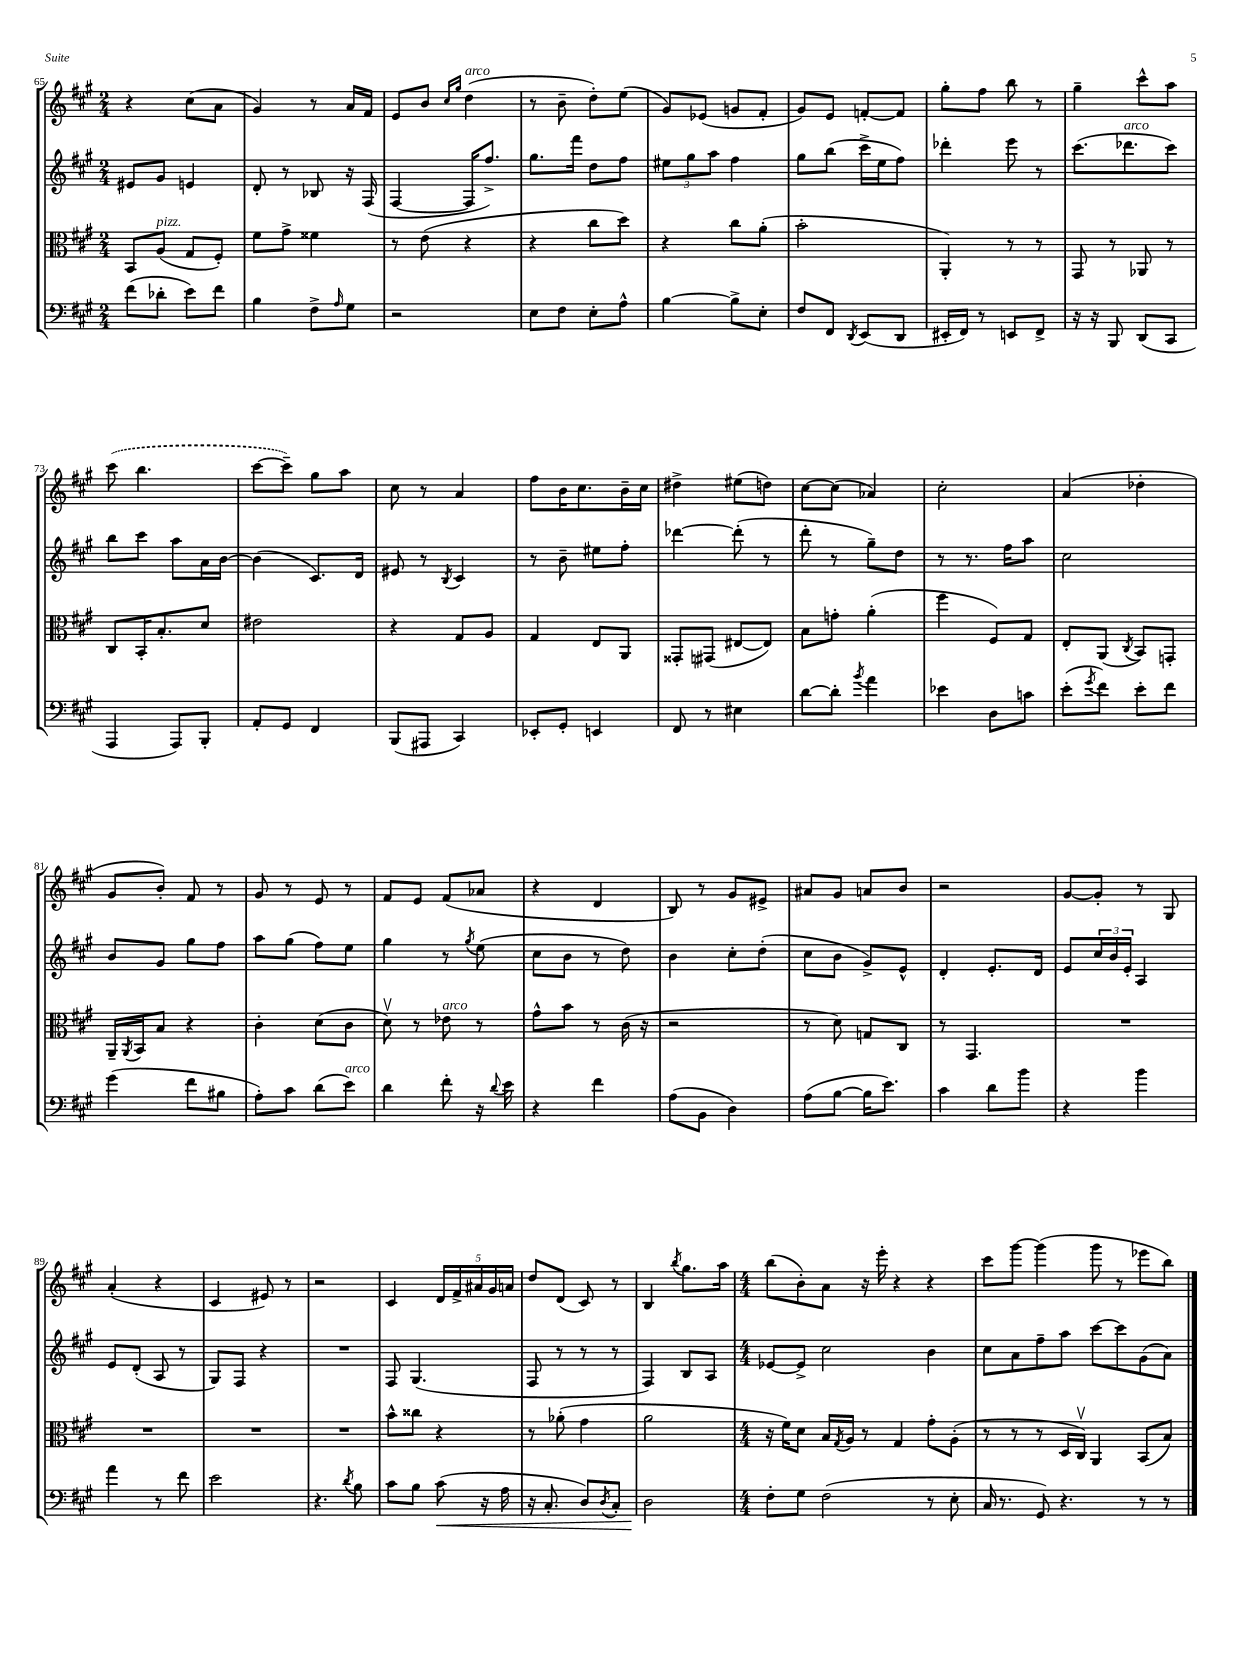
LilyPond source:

<<
\new StaffGroup <<
\new Staff = "s0" {
    \clef treble \key a \major \numericTimeSignature \time 2/4
    r4 cis''8( a'8 |
    gis'4) r8 a'16 fis'16 |
    e'8 b'8 \grace { cis''16 gis''16 } d''4^\markup { \italic "arco" }( |
    r8 b'8-- d''8-.) e''8( |
    gis'8) ees'8( g'8 fis'8-. |
    gis'8) e'8 f'8~-. f'8 |
    gis''8-. fis''8 b''8 r8 |
    gis''4-- cis'''8-^ a''8 |
    \once \slurDashed cis'''8( b''4. |
    cis'''8~ cis'''8--) gis''8 a''8 |
    cis''8 r8 a'4 |
    fis''8 b'16 cis''8. b'16-- cis''16 |
    dis''4-> eis''8( d''8) |
    cis''8~ cis''8( aes'4) |
    cis''2-. |
    a'4( des''4-. |
    gis'8 b'8-.) fis'8 r8 |
    gis'8 r8 e'8 r8 |
    fis'8 e'8 fis'8( aes'8 |
    r4 d'4 |
    b8) r8 gis'8 eis'8-> |
    ais'8 gis'8 a'8 b'8 |
    r2 |
    gis'8~ gis'8-. r8 gis8 |
    a'4-.( r4 |
    cis'4 eis'8) r8 |
    r2 |
    cis'4 \tuplet 5/4 { d'16 fis'16-> ais'16 gis'16 a'16 } |
    d''8 d'8( cis'8) r8 |
    b4 \acciaccatura { b''8 } gis''8. a''16 |
    \numericTimeSignature \time 4/4 b''8( b'8-.) a'8 r16 e'''16-. r4 r4 |
    cis'''8 gis'''8~ gis'''4( gis'''8 r8 ees'''8 b''8) \bar "|." |
}
\new Staff = "s1" {
    \clef treble \key a \major \numericTimeSignature \time 2/4
    eis'8 gis'8 e'4 |
    d'8-. r8 bes8 r16 fis16( |
    fis4~ fis16 fis''8.->) |
    gis''8. fis'''16 d''8 fis''8 |
    \tuplet 3/2 { eis''8 gis''8 a''8 } fis''4 |
    gis''8 b''8( cis'''16-> e''16 fis''8) |
    des'''4-. e'''8 r8 |
    cis'''8.( des'''8.^\markup { \italic "arco" } cis'''8) |
    b''8 cis'''8 a''8 a'16 b'16~ |
    b'4( cis'8.) d'16 |
    eis'8 r8 \acciaccatura { b8 } cis'4 |
    r8 b'8-- eis''8 fis''8-. |
    des'''4~ des'''8-.( r8 |
    d'''8-. r8 gis''8--) d''8 |
    r8 r8. fis''16 a''8 |
    cis''2 |
    b'8 gis'8 gis''8 fis''8 |
    a''8 gis''8( fis''8) e''8 |
    gis''4 r8 \acciaccatura { gis''8 } e''8( |
    cis''8 b'8 r8 d''8) |
    b'4 cis''8-. d''8-.( |
    cis''8 b'8 gis'8->) e'8-^ |
    d'4-. e'8.-. d'16 |
    e'8 \tuplet 3/2 { cis''16 b'16 e'16-. } a4 |
    e'8 d'8-.( a8 r8 |
    gis8) fis8 r4 |
    R2 |
    fis8 gis4.( |
    fis8 r8 r8 r8 |
    fis4) b8 a8 |
    \numericTimeSignature \time 4/4 ees'8~ ees'8-> cis''2 b'4 |
    cis''8 a'8 fis''8-- a''8 cis'''8~ cis'''8 gis'8( a'8) \bar "|." |
}
\new Staff = "s2" {
    \clef alto \key a \major \numericTimeSignature \time 2/4
    b,8 a8^\markup { \italic "pizz." }( gis8 fis8-.) |
    fis'8 gis'8-> fisis'4 |
    r8 e'8( r4 |
    r4 cis''8 d''8) |
    r4 cis''8 a'8-.( |
    b'2-. |
    a,4-.) r8 r8 |
    gis,8 r8 aes,8 r8 |
    cis8 b,16-. b8.-. d'8 |
    eis'2 |
    r4 gis8 a8 |
    gis4 e8 a,8 |
    gisis,8-. gis,8( eis8~ eis8) |
    b8 g'8-. a'4-.( |
    fis''4 fis8) gis8 |
    e8-. a,8( \acciaccatura { cis8 } b,8) g,8-. |
    a,16-- \acciaccatura { a,8 } b,16 b8 r4 |
    cis'4-. d'8( cis'8 |
    d'8\upbow) r8 ees'8^\markup { \italic "arco" } r8 |
    gis'8-^ b'8 r8 cis'16( r16 |
    r2 |
    r8 d'8) g8 cis8 |
    r8 gis,4. |
    R2 |
    R2 |
    R2 |
    R2 |
    b'8-^ cisis''8 r4 |
    r8 aes'8-.( gis'4 |
    a'2 |
    \numericTimeSignature \time 4/4 r16 fis'16) d'8 b16 \acciaccatura { gis8 } a16 r8 gis4 gis'8-. a8-.( |
    r8 r8 r8 d16 cis16\upbow) a,4 b,8( b8) \bar "|." |
}
\new Staff = "s3" {
    \clef bass \key a \major \numericTimeSignature \time 2/4
    fis'8( des'8-. e'8) fis'8 |
    b4 fis8-> \grace { a16 } gis8 |
    r2 |
    e8 fis8 e8-. a8-^ |
    b4~ b8-> e8-. |
    fis8 fis,8 \acciaccatura { d,8 } e,8( d,8 |
    eis,16-. fis,16) r8 e,8 fis,8-> |
    r16 r16 b,,8 d,8( cis,8 |
    a,,4 a,,8) b,,8-. |
    a,8-. gis,8 fis,4 |
    b,,8( ais,,8 cis,4) |
    ees,8-. gis,8-. e,4 |
    fis,8 r8 eis4 |
    d'8~ d'8-. \acciaccatura { b'8 } a'4 |
    ees'4 d8 c'8 |
    e'8-.( \acciaccatura { gis'8 } fis'8) e'8-. fis'8 |
    gis'4( fis'8 bis8 |
    a8-.) cis'8 d'8( e'8^\markup { \italic "arco" }) |
    d'4 fis'8-. r16 \appoggiatura { d'8 } e'16 |
    r4 fis'4 |
    a8( b,8 d4) |
    a8( b8~ b16 e'8.) |
    cis'4 d'8 b'8 |
    r4 b'4 |
    a'4 r8 fis'8 |
    e'2 |
    r4. \acciaccatura { d'8 } b8 |
    cis'8 b8 cis'8\<( r16 a16 |
    r16 cis8.-. d8) \acciaccatura { d8 } cis8-. |
    d2\! |
    \numericTimeSignature \time 4/4 fis8-. gis8 fis2( r8 e8-. |
    cis16 r8. gis,8) r4. r8 r8 \bar "|." |
}
>>
>>
\layout { \context { \Score currentBarNumber = #65 } }
